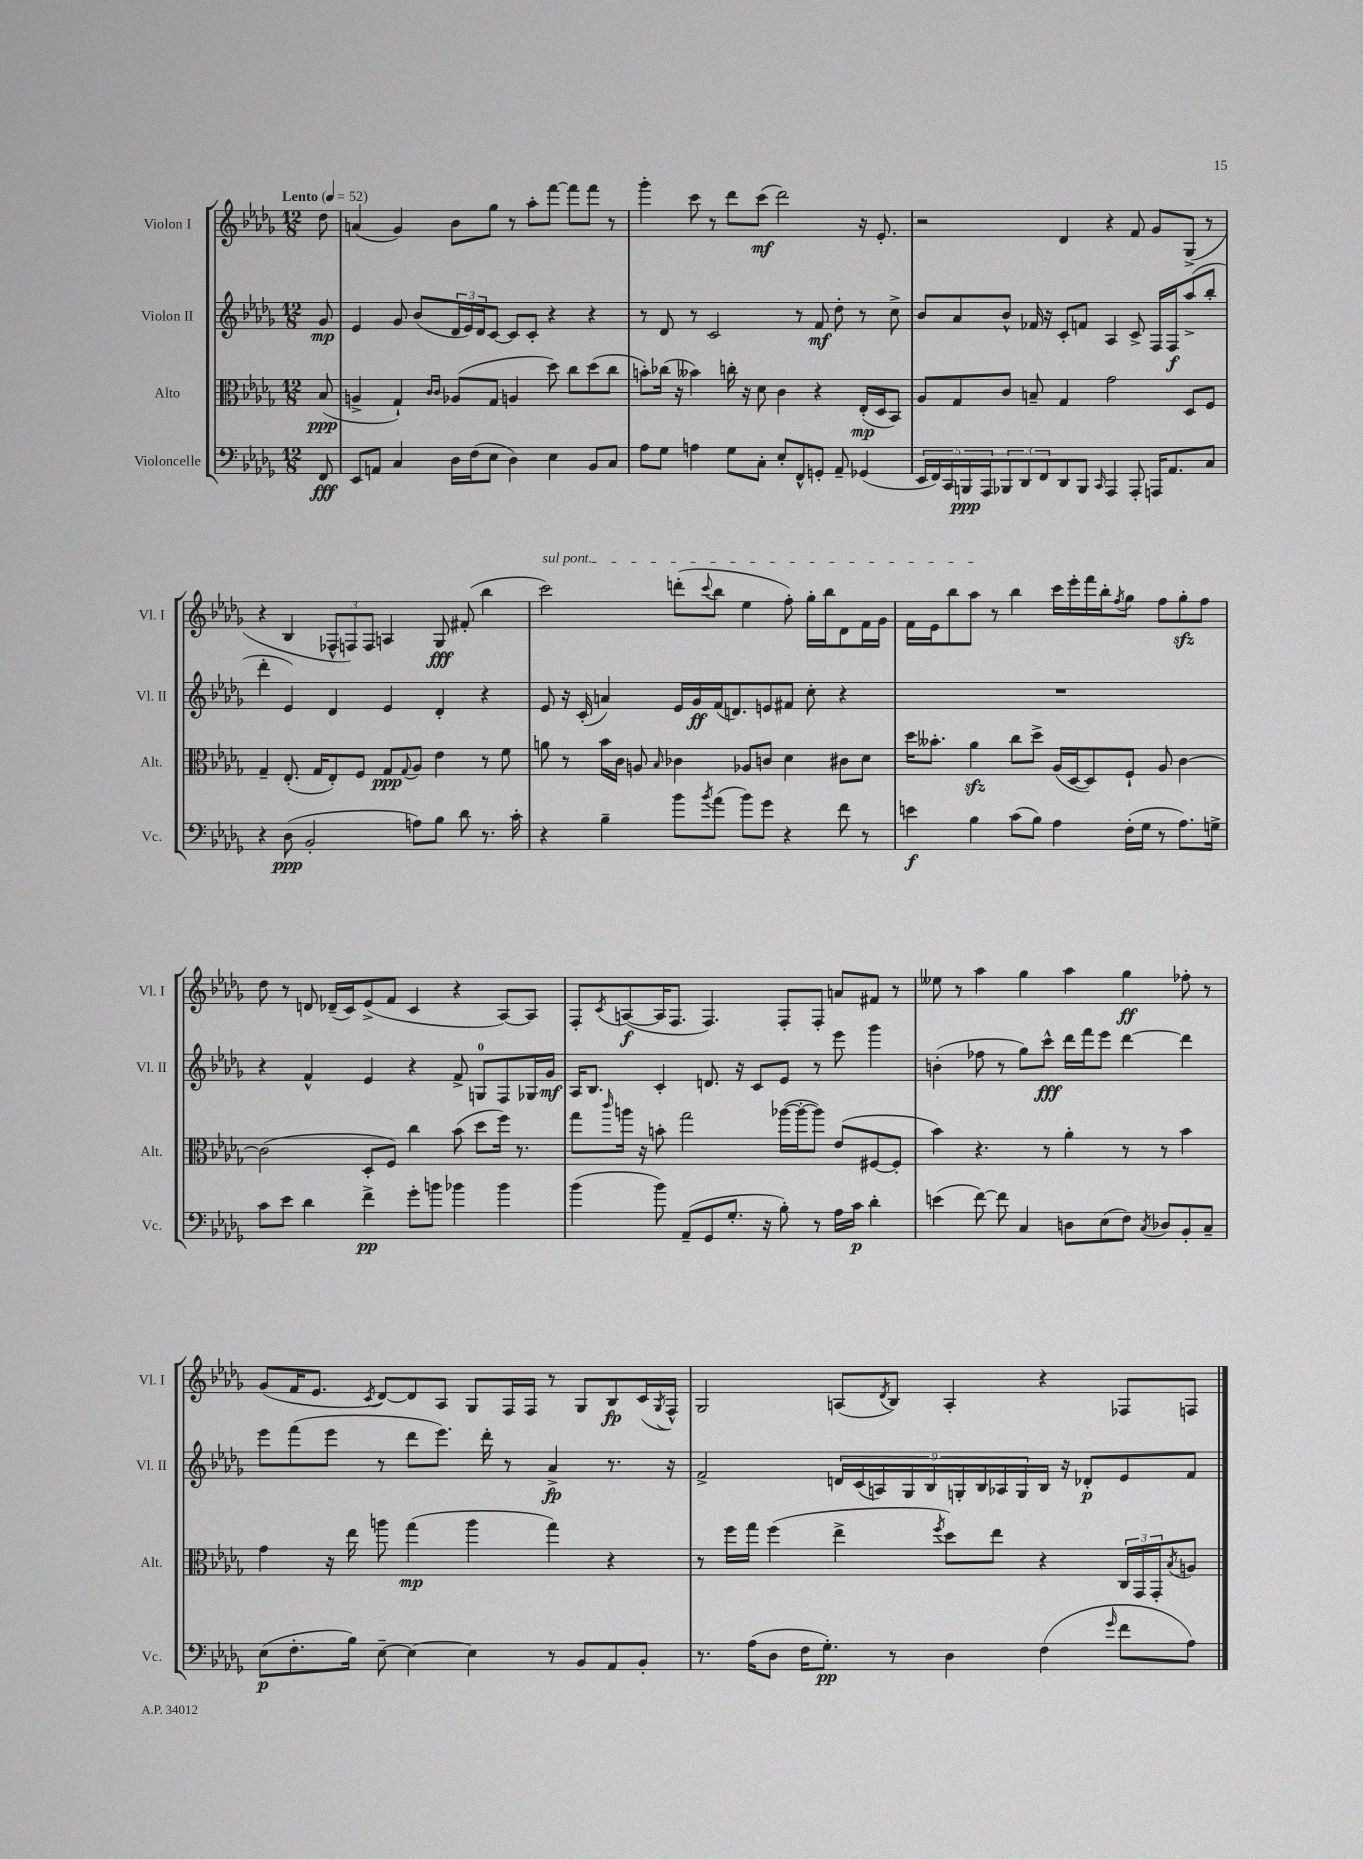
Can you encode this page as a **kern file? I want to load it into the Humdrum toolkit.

**kern	**kern	**kern	**kern
*staff4	*staff3	*staff2	*staff1
*clefF4	*clefC3	*clefG2	*clefG2
*k[b-e-a-d-g-]	*k[b-e-a-d-g-]	*k[b-e-a-d-g-]	*k[b-e-a-d-g-]
*M12/8	*M12/8	*M12/8	*M12/8
*MM52	*MM52	*MM52	*MM52
8FF/	(8B-/	8g-/	8dd-\
=	=	=	=
8EE-/L	4A^/	4e-/	(4a/
8AA/J	.	.	.
4C/	4G-`/)	8g-/	4g-/)
.	.	(8b-/L	.
.	16qqc/LL	.	.
.	16qqc/JJ	.	.
16D-\LL	(8A-/L	24d-/L	8b-\L
.	.	24e-/)	.
(16F\J	.	.	.
.	.	24d-/J	.
8E-\J	8G-/J	[8c/J	8gg-\J
4D-\)	4A/	8c/]L	8r
.	.	8c'/J	8aa-'\L
4E-\	8dd-\)	4r	[8fff\J
.	8cc\L	.	8fff\]L
8BB-/L	(8dd-\	4r	8fff\J
8C/J	8cc\J	.	8r
=	=	=	=
8A-\L	8b'\L)	8r	4ggg-'\
8G-\J	(16cc-\Jk	8d-/	.
.	16r	.	.
4A\	4b--\)	8r	8ccc\
.	.	2c/	8r
8G-\L	16cc'\	.	8ddd-\L
.	16r	.	.
8C'\J	8d-\	.	(8ccc\J
8E-'/L	4c\	.	2ddd-\)
8FF^^/	.	8r	.
8GG'/J	4r	8f/	.
8AA-~/	.	8dd-'\	.
(4GG-/	(16E-'/LL	8r	16r
.	16D-/J	.	8.e-'/
.	8BB-/J)	8cc^\	.
=	=	=	=
20EE-/LL	8A-/L	8b-/L	2r
20FF/)	.	.	.
20CC/	.	.	.
.	8G-/	8a-/	.
20BBB/	.	.	.
20AAA-/J	.	.	.
12BBB-/	8c/J	8b-^^/J	.
12DD-/	.	.	.
.	8B~/	16f-/	.
12FF/	.	.	.
.	.	16r	.
8DD-/	4G-/	8c'/L	4d-/
8BBB-/J	.	8f/J	.
16qqCC/	.	.	.
4AAA-/	2g-\	4A-/	4r
8AAA-'/	.	8c^/	8f/
16AAA/LK	.	16F/LL	8g-/L
8.AA-/	.	16F/J	.
.	8D-/L	(8aa-^/	(8G-^/J
8C/J	8F/J	8bb-'/J	8r
=	=	=	=
4r	4G-~/	4ddd-'\	4r
(8D-\	(8.E-'/	4e-/)	4B-/
2BB-'/	.	.	.
.	16G-/LK	.	.
.	8E-'/)	4d-/	12F-^^/L
.	.	.	12F/)
.	8F/J	.	.
.	.	.	12F/J
.	8G-/L	4e-/	4A/
.	8qqG-/	.	.
8A\L)	8A-/J	.	.
8B-\J	4e-\	4d-'/	8G-/
8d-\	.	.	(8f#'/
8.r	8r	4r	4bb-\
.	8f\	.	.
16c'\	.	.	.
=	=	=	=
4r	8a\	8e-/	2ccc\)
.	8r	16r	.
.	.	(16c'/	.
4B-~\	16b-\LL	4a/)	.
.	16c\JJ	.	.
.	8A/	.	.
.	16qqB-/	.	.
8b-\L	4c-\	16e-/LL	(8ddd'\L
.	.	16g-/	.
8qb-/	.	.	8qqccc/
(8a-\J	.	(16f/J	8bb-\J
.	.	8.d/)	.
8b-\L)	8A-/L	.	4ee-\
8g-\J	8c/J	8e/	.
4r	4d-\	8f#/J	8ff'\)
.	.	8cc'\	16gg-'\LL
.	.	.	16bb-\J
8f\	8c#\L	4r	8d-\
8r	8d-\J	.	16f\L
.	.	.	16g-\JJ
=	=	=	=
4e\	16dd-\LK	1.r	16f\LL
.	8.b--'\J	.	16e-\J
.	.	.	8bb-\
4B-\	4a-\	.	8aa-\J
.	.	.	8r
(8c\L	8cc\L	.	4bb-\
8B-\J)	8dd-^\J	.	.
4A-\	(16A-/LL	.	16ccc\LL
.	[16D-/J	.	16eee-'\
.	8D-/])	.	16fff\
.	.	.	16bb-'\J
.	.	.	8qff/
(16F'\LL	8F`/J	.	8gg-\J
16G-\JJ	.	.	.
8r	8A-/	.	8ff\L
8.A-\L)	[4c\	.	8gg-'\
.	.	.	8ff\J
16G^\Jk	.	.	.
=	=	=	=
8c\L	(2c\]	4r	8dd-\
8e-\J	.	.	8r
4d-\	.	4f^^/	8d/
.	.	.	(16d-~/LL
.	.	.	16c/J)
4f^\	8D-'/L	4e-/	(8e-^/
.	8F/J)	.	8f/J
8g-'\L	4cc\	4r	4c/
8b\J	.	.	.
4b-\	(8b-\	8f^/	4r
.	8dd-\L	8G/L	.
4b-\	16ff\Jk)	8F/	[8A-/L)
.	8.r	.	.
.	.	16G-/L	8A-/]J
.	.	16g-/JJ	.
=	=	=	=
(4b-\	8gg-\L	16A-/LK	8F'/L
.	.	8.B-/J	.
.	16qqccc/	.	8qc/
.	16aa\Jk	.	([8A/
.	16r	.	.
8b-\)	8b'\	4c'/	16A/]K
.	.	.	8.F/J
(8AA-~/L	2gg-\	.	.
8GG-/	.	8.d/	4.F/)
8.G-'/J	.	.	.
.	.	16r	.
.	.	8c/L	.
16r	.	.	.
8B-'\)	([16aa-\LL	8e-/J	8F'/L
.	16aa-'\_J	.	.
8r	8aa-\]J)	8r	8F'/J
16A-\LL	(8e-/L	8eee-\	8a/L
16c\JJ	.	.	.
4d-'\	[8F#/	4ggg-\	8f#/J
.	8F#'/]J	.	8r
=	=	=	=
(4e\	4b-\)	(4b'\	8ee--\
.	.	.	8r
[8f\)	4.r	8ff-\	4aa-\
8f\]	.	8r	.
4C/	.	8gg-\L)	4gg-\
.	8r	8ccc^^\J	.
8D\L	4a-'\	16ddd-\LL	4aa-\
.	.	16fff\J	.
(8E-\	.	8eee-\J	.
8F\J)	8r	[4ddd-\	4gg-\
8qC/	.	.	.
8D-/L	8r	.	.
8BB-'/	4b-\	4ddd-\]	8ff-'\
8C~/J	.	.	8r
=	=	=	=
(8E-\L	4g-\	8eee-\L	(8g-/L
8.F'\	.	(8fff\	16f/K
.	.	.	8.e-/J
.	16r	8eee-\J	.
16B-\Jk)	16ee-\	.	.
.	.	.	8qc/
[8E-~\	8aa\	8r	[8d-/L)
4E-\_	(4gg-\	8ddd-\L	8d-/]
.	.	8.eee-\J)	8A-/J
4E-\]	4aa\	.	8G-/L
.	.	16ddd-'\	.
.	.	8r	16F/L
.	.	.	16F/JJ
8r	4gg-\)	4a-^/	8r
8BB-/L	.	.	8G-/L
8AA-/	4r	8.r	8B-/
8BB-'/J	.	.	(16c/L
.	.	.	8qG-/
.	.	16r	16F^^/JJ)
=	=	=	=
8.r	8r	2f^/	2G-/
.	16ff\LL	.	.
(16A-\LK	16gg-\JJ	.	.
8D-\J	(4ff\	.	.
16F\LK	.	.	.
8.G-'\J)	.	.	.
.	4ee-^\	18d/LL	(8A/L
.	.	(18c/	.
.	.	18A/)	.
.	.	.	8qd-/
8r	.	.	8B-/J)
.	.	18G-/	.
.	.	18B-/	.
.	8qff/	.	.
4D-\	8dd-\L)	.	4A'/
.	.	18G'/	.
.	.	18B-/	.
.	8ee-\J	.	.
.	.	18A-/	.
.	.	18G/	.
(4F\	4r	16B-/JJ	4r
.	.	16r	.
.	.	8d-'/L	.
16qqg-/	.	.	.
8f\L	24C/LL	8e-/	8F-/L
.	24GG-/	.	.
.	24GG-'/J	.	.
.	8qB-/	.	.
8A-\J)	8A/J	8f/J	8F/J
==	==	==	==
*-	*-	*-	*-
